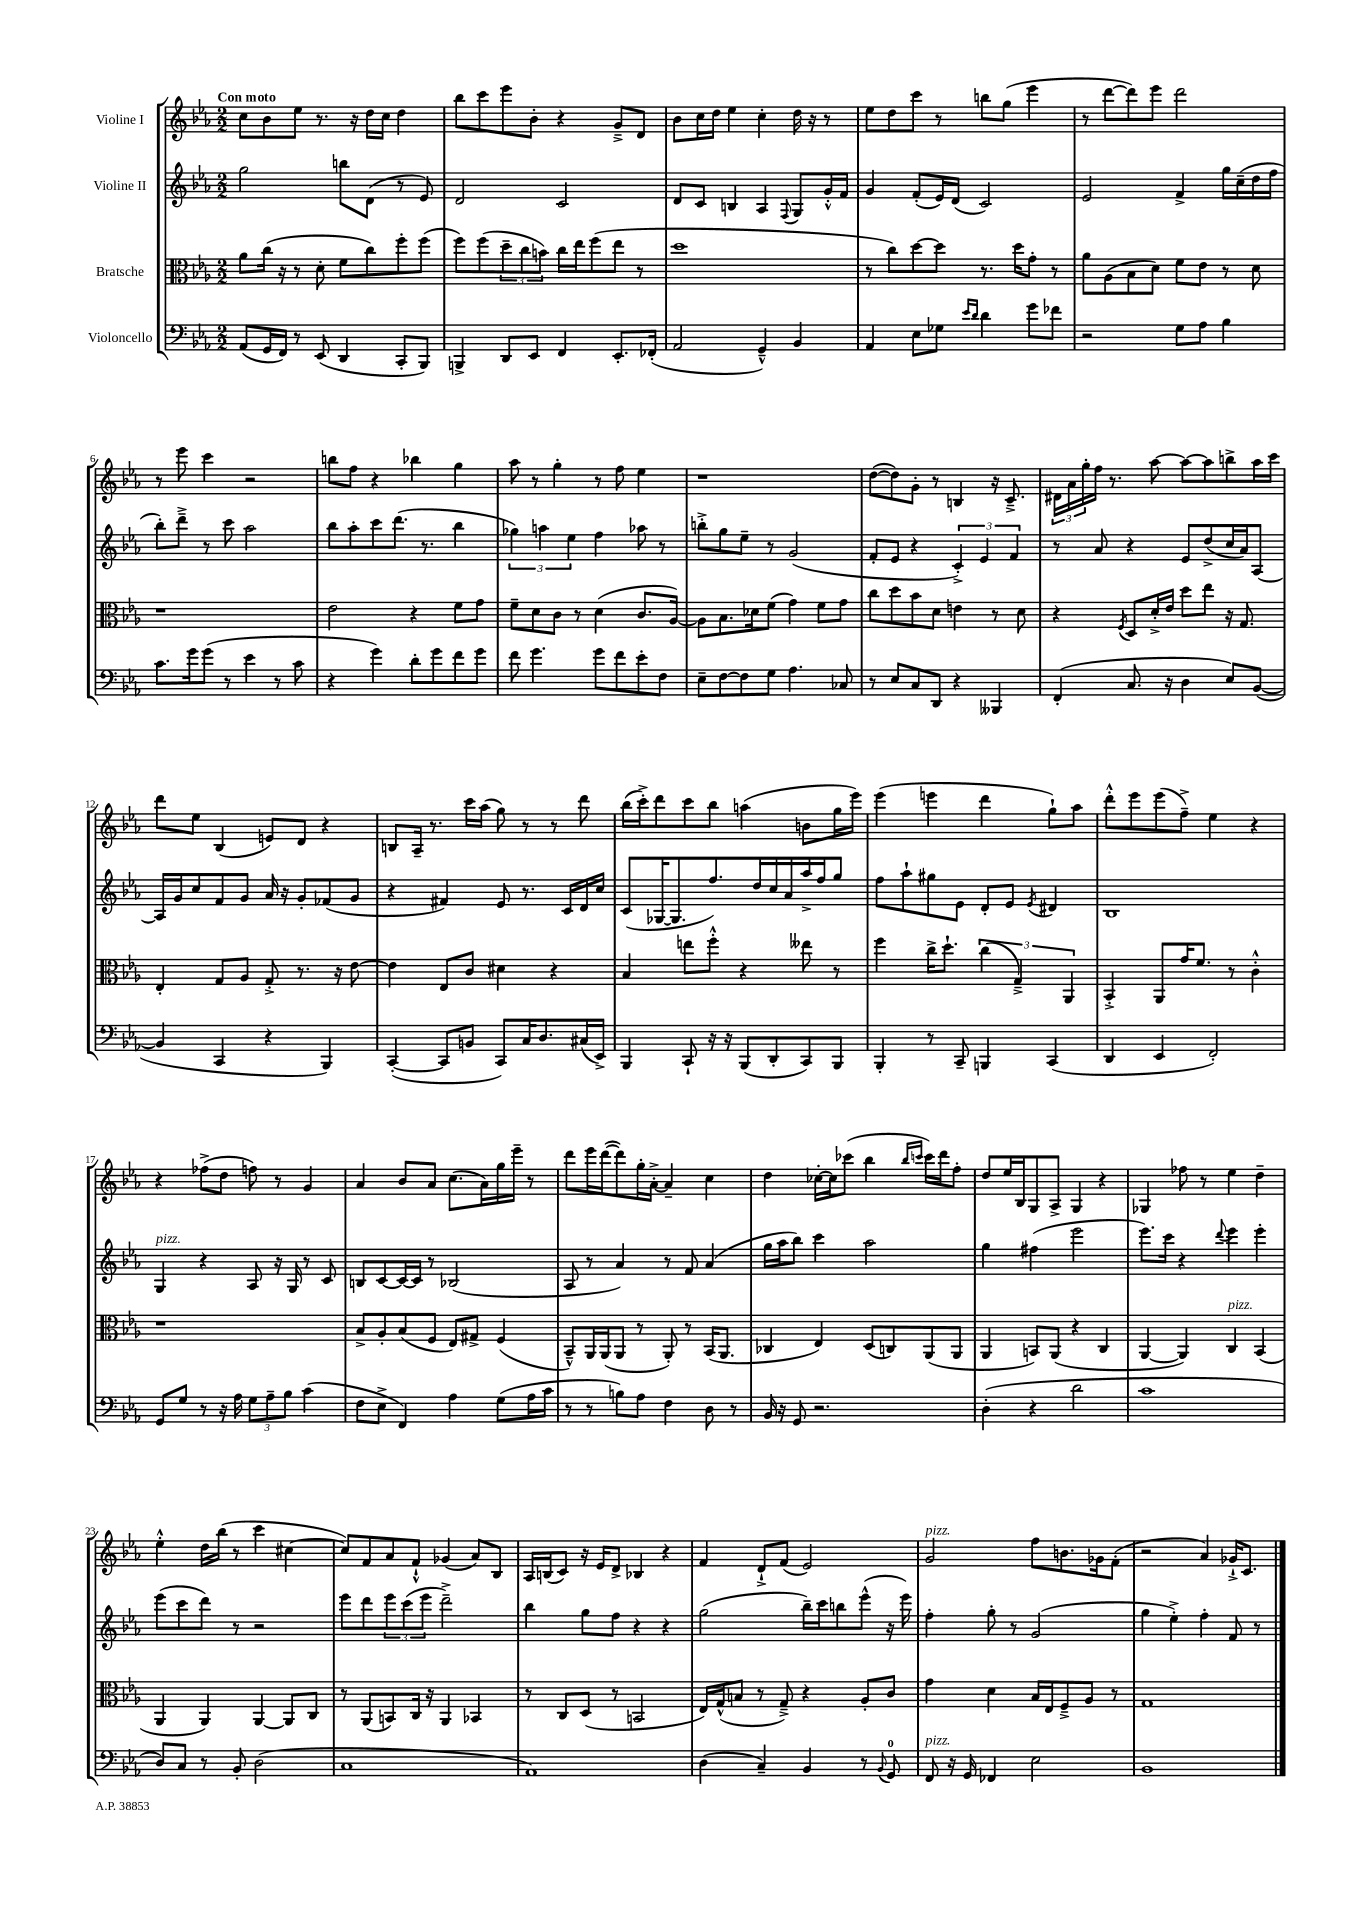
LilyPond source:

<<
\new StaffGroup <<
\new Staff = "s0" \with { instrumentName = "Violine I" } {
    \clef treble \key ees \major \numericTimeSignature \time 2/2 \tempo "Con moto"
    c''8 bes'8 ees''8 r8. r16 d''16 c''16 d''4 |
    bes''8 c'''8 ees'''8 bes'8-. r4 g'8---> d'8 |
    bes'8 c''16 d''16 ees''4 c''4-. d''16 r16 r8 |
    ees''8 d''8 c'''8 r8 b''8 g''8( ees'''4 |
    r8 d'''8~ d'''8) ees'''8 d'''2 |
    r8 ees'''8 c'''4 r2 |
    b''8 f''8 r4 bes''4 g''4 |
    aes''8 r8 g''4-. r8 f''8 ees''4 |
    r1 |
    d''8~( d''8) g'8-. r8 b4 r16 c'8.---> |
    \tuplet 3/2 { dis'16 aes'16 g''16-. } f''16 r8. aes''8~ aes''8~ aes''8 b''8-> aes''16 c'''16 |
    d'''8 ees''8 bes4( e'8) d'8 r4 |
    b8 aes16-- r8. c'''16 aes''16( g''8) r8 r8 d'''8 |
    bes''16( c'''16-.->) d'''8 c'''8 bes''8 a''4( b'8 g''16 ees'''16) |
    ees'''4( e'''4 d'''4 g''8-!) aes''8 |
    d'''8-.-^ ees'''8 ees'''8( f''8--->) ees''4 r4 |
    r4 fes''8->( d''8 f''8) r8 g'4 |
    aes'4 bes'8 aes'8 c''8.( aes'16) g''16 ees'''16-- r8 |
    d'''8 ees'''16 d'''16~( d'''8) g''16-. aes'16~-.-> aes'4-- c''4 |
    d''4 ces''16~-. ces''16 ces'''8( bes''4 \grace { bes''16 c'''16 } c'''16) d'''16 f''8-. |
    d''8 ees''16 bes16 g8 aes8-> g4 r4 |
    ges4 fes''8 r8 ees''4 d''4-- |
    ees''4-.-^ d''16 bes''16( r8 c'''4 cis''4~ |
    cis''8) f'8 aes'8 f'8-!-^ ges'4( aes'8) bes8 |
    aes16 b16( c'8) r16 ees'16 d'8-> bes4 r4 |
    f'4 d'8-!-> f'8( ees'2) |
    g'2^\markup { \italic "pizz." } f''8 b'8. ges'16 f'8-.( |
    r2 aes'4) ges'16-!-> c'8. \bar "|." |
}
\new Staff = "s1" \with { instrumentName = "Violine II" } {
    \clef treble \key ees \major \numericTimeSignature \time 2/2
    g''2 b''8 d'8( r8 ees'8) |
    d'2 c'2 |
    d'8 c'8 b4 aes4 \appoggiatura { f8 } g8 g'16-.-^ f'16 |
    g'4 f'8-.( ees'16) d'16( c'2) |
    ees'2 f'4-> g''16 c''16--( d''16 f''16 |
    bes''8-.) d'''8---> r8 c'''8 aes''2 |
    bes''8 aes''8-. c'''8 d'''8.( r8. bes''4 |
    \tuplet 3/2 { ges''4) a''4 ees''4 } f''4 aes''8 r8 |
    b''8-.-> g''8 ees''8-- r8 g'2( |
    f'8-. ees'8 r4 \tuplet 3/2 { c'4-.->) ees'4 f'4 } |
    r8 aes'8 r4 ees'8 d''8->( c''16 aes'16) aes8~ |
    aes16 g'16 c''8 f'8 g'8 aes'16 r16 g'8-. fes'8( g'8 |
    r4 fis'4) ees'8 r8. c'16 d'16 c''16 |
    c'8( ges16~ ges8. f''8.) d''16 c''16 aes'16 aes''16-> f''16 g''8 |
    f''8 aes''8-! gis''8 ees'8 d'8-. ees'8 \acciaccatura { ees'8 } dis'4 |
    bes1 |
    g4^\markup { \italic "pizz." } r4 aes8 r16 g16 r8 c'8 |
    b8 c'8~ c'16~ c'16 r8 bes2( |
    aes8 r8 aes'4) r8 f'8 aes'4( |
    g''16 aes''16 bes''8) c'''4 aes''2 |
    g''4 fis''4( ees'''2 |
    ees'''8.) c'''16 r4 \appoggiatura { d'''8 } ees'''4 ees'''4-. |
    ees'''8( c'''8 d'''8) r8 r2 |
    ees'''8 d'''8 \tuplet 3/2 { ees'''8 c'''8( ees'''8 } d'''2--->) |
    bes''4 g''8 f''8 r4 r4 |
    g''2( bes''16--) c'''16 b''8 ees'''8-^( r16 ees'''16) |
    f''4-. g''8-. r8 g'2( |
    g''4 ees''4-.->) f''4-. f'8 r8 \bar "|." |
}
\new Staff = "s2" \with { instrumentName = "Bratsche" } {
    \clef alto \key ees \major \numericTimeSignature \time 2/2
    aes'8 c''16( r16 r8 d'8-. f'8 c''8) f''8-. f''8( |
    f''8) f''8( \tuplet 3/2 { d''8-- c''8 b'8) } c''16 ees''16 f''8( ees''8 r8 |
    d''1 |
    r8 c''8) d''8~ d''8 r8. d''16 g'8-. r8 |
    aes'8 aes8( bes8 d'8) f'8 ees'8 r8 d'8 |
    r1 |
    ees'2 r4 f'8 g'8 |
    f'8-- d'8 c'8 r8 d'4( c'8. aes16~) |
    aes8 bes8. des'16 f'8( g'4) f'8 g'8 |
    c''8 d''8 bes'8 d'8 e'4 r8 d'8 |
    r4 \acciaccatura { f8 } d8 d'16-.-> ees'16 d''8 ees''8 r16 g8. |
    ees4-. g8 aes8 g8-.-> r8. r16 ees'8~ |
    ees'4 ees8 c'8 dis'4 r4 |
    bes4 e''8 f''8-.-^ r4 eeses''8 r8 |
    f''4 c''16-> d''8.-! \tuplet 3/2 { c''4( g4--->) aes,4 } |
    bes,4-.-> aes,8 g'16 f'8. r8 c'4-.-^ |
    r1 |
    bes8-> aes8-. bes8( f8 ees8) gis8-> f4( |
    bes,8---^) aes,16 aes,16( aes,8 r8 aes,8-.) r8 bes,16( aes,8. |
    ces4 ees4) d8( c8) aes,8( aes,8 |
    aes,4 b,8) aes,8( r4 c4 |
    aes,4~ aes,4) c4^\markup { \italic "pizz." } bes,4( |
    aes,4 aes,4) aes,4~ aes,8 c8 |
    r8 aes,8( b,8) c16 r16 aes,4 bes,4 |
    r8 c8 d8( r8 b,2 |
    ees16) g16-^( b8 r8 g8--->) r4 aes8-. c'8 |
    g'4 d'4 bes16 ees16 f8---> aes8 r8 |
    g1 \bar "|." |
}
\new Staff = "s3" \with { instrumentName = "Violoncello" } {
    \clef bass \key ees \major \numericTimeSignature \time 2/2
    aes,8( g,16 f,16) r8 ees,8( d,4 c,8-. bes,,8) |
    b,,4-> d,8 ees,8 f,4 ees,8.-. fes,16-.( |
    aes,2 g,4---^) bes,4 |
    aes,4 ees8 ges8 \grace { ees'16 d'16 } d'4 g'8 fes'8 |
    r2 g8 aes8 bes4 |
    c'8. g'16 g'8( r8 ees'4 r8 c'8 |
    r4 g'4) d'8-. g'8 f'8 g'8 |
    f'8 g'4. g'8 f'8 ees'8-. f8 |
    ees8-- f8~ f8 g8 aes4. ces8 |
    r8 ees8 c8 d,8 r4 beses,,4 |
    f,4-.( c8. r16 d4 ees8) bes,8~( |
    bes,4 c,4 r4 bes,,4) |
    c,4~-.( c,8 b,8 c,8) c16 d8. cis16( ees,16->) |
    bes,,4 c,8-! r16 r16 bes,,8( d,8-. c,8) bes,,8 |
    bes,,4-. r8 c,8-- b,,4 c,4( |
    d,4 ees,4 f,2-.) |
    g,8 g8 r8 r16 aes16 \tuplet 3/2 { g8 aes8-- bes8 } c'4( |
    f8 ees8-> f,4) aes4 g8( aes16 c'16 |
    r8 r8 b8) aes8 f4 d8 r8 |
    bes,16 r16 g,8 r2. |
    d4-.( r4 d'2 |
    c'1 |
    d8) c8 r8 bes,8-. d2( |
    c1 |
    aes,1) |
    d4( c4--) bes,4 r8 \appoggiatura { bes,8 } g,8-0 |
    f,8^\markup { \italic "pizz." } r16 g,16 fes,4 ees2 |
    bes,1 \bar "|." |
}
>>
>>
